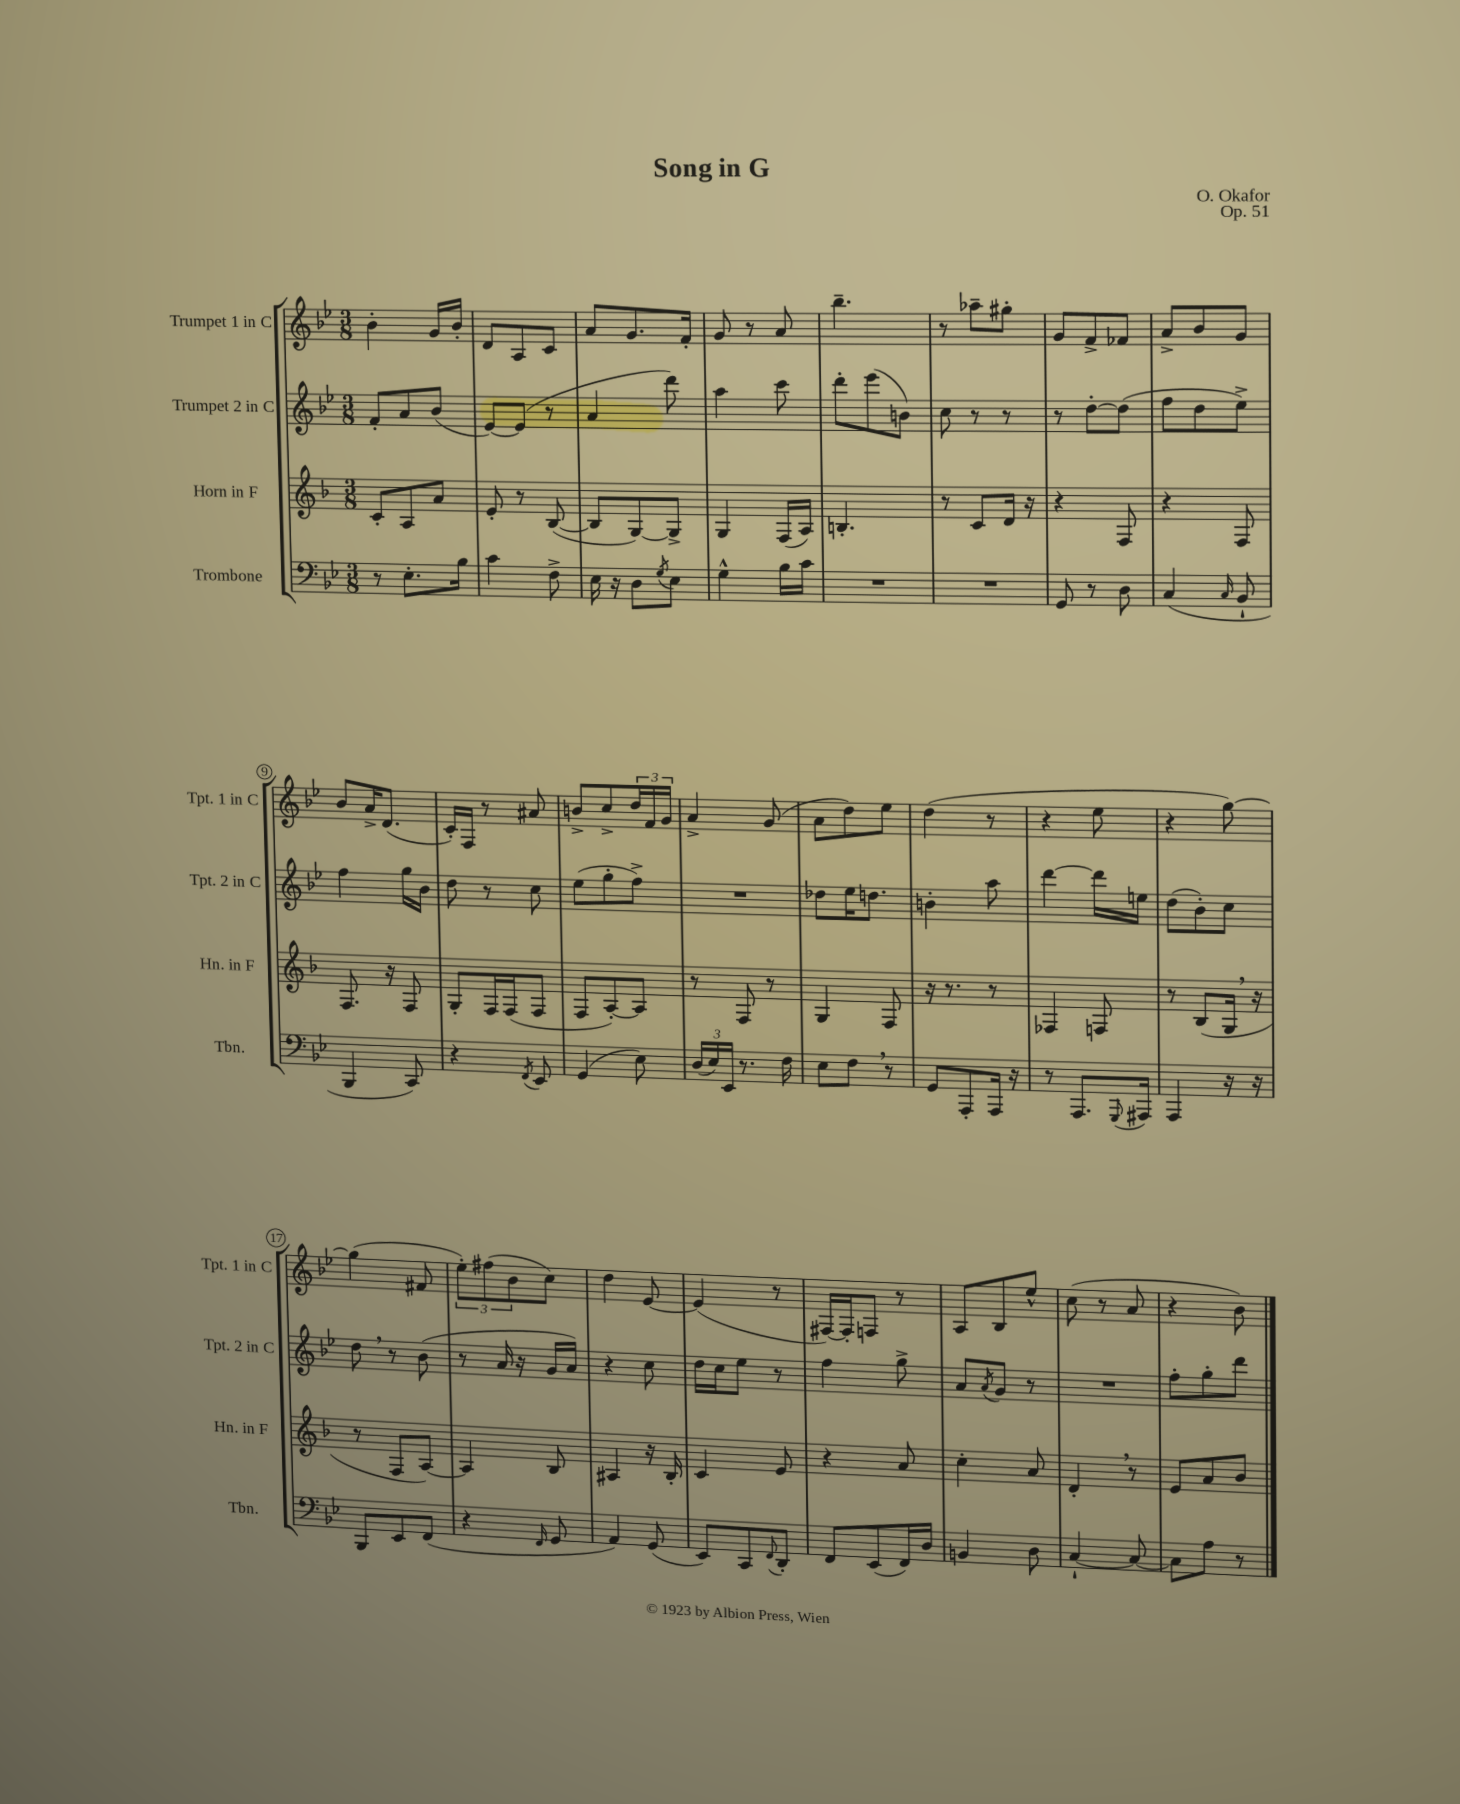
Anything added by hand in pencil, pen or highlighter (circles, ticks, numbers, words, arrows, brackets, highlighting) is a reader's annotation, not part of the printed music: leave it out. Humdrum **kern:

**kern	**kern	**kern	**kern
*part4	*part3	*part2	*part1
*staff4	*staff3	*staff2	*staff1
*I"Trombone	*I"Horn in F	*I"Trumpet 2 in C	*I"Trumpet 1 in C
*I'Tbn.	*I'Hn. in F	*I'Tpt. 2 in C	*I'Tpt. 1 in C
*clefF4	*clefG2	*clefG2	*clefG2
*k[b-e-]	*k[b-]	*k[b-e-]	*k[b-e-]
*M3/8	*M3/8	*M3/8	*M3/8
=1	=1	=1	=1
8r	8c'/L	8f'/L	4b-'\
8.E-'\L	8A/	8a/	.
.	8a/J	(8b-/J	16g/LL
16B-\Jk	.	.	16b-'/JJ
=2	=2	=2	=2
4c\	8e'/	[8e-/L)	8d/L
.	8r	(8e-/J]	8A/
8F^\	([8B-/	8r	8c/J
=3	=3	=3	=3
16E-\	8B-/L]	4a/	8a/L
16r	.	.	.
8D\L	[8G/)	.	8.g/
8qG/	.	.	.
8E-\J	8G^/J]	8ddd\)	.
.	.	.	16f'/Jk
=4	=4	=4	=4
4G^^\	4G/	4aa\	8g/
.	.	.	8r
16B-\LL	(16F/LL	8ccc\	8a/
16c\JJ	16A/JJ)	.	.
=5	=5	=5	=5
4.r	4.Bn'/	8ddd'\L	4.bb-~\
.	.	(8eee-\	.
.	.	8bn\J)	.
=6	=6	=6	=6
4.r	8r	8cc\	8r
.	8c/L	8r	8aa-X~\L
.	16d/Jk	8r	8gg#X'\J
.	16r	.	.
=7	=7	=7	=7
8GG/	4r	8r	8g/L
8r	.	[8dd'\L	8f^/
8D\	8F/	(8dd\J]	8f-X/J
=8	=8	=8	=8
(4C/	4r	8ff\L	8a^/L
.	.	8dd\	8b-/
16qqC/	.	.	.
8BB-`/	8F/	8ee-^\J)	8g/J
!!LO:LB:g=z
=9	=9	=9	=9
4BBB-/	8.F/	4ff\	8b-/L
.	.	.	16a^/K
.	16r	.	(8.d/J
8CC/)	8F/	16gg\LL	.
.	.	16b-\JJ	.
=10	=10	=10	=10
4r	8G'/L	8dd\	16c'/LL)
.	.	.	16F/JJ
.	16F/L	8r	8r
.	(16F/J	.	.
8qFF/	.	.	.
8EE-/	8F/J	8cc\	8a#X/
=11	=11	=11	=11
(4GG/	8F/L	(8ee-\L	8bn^/L
.	[8A'/)	8gg'\	8cc^/
8E-\)	8A/J]	8ff^\J)	24dd/L
.	.	.	24f/
.	.	.	24g/JJ
=12	=12	=12	=12
(24D/LL	8r	4.r	4a^/
24E-/)	.	.	.
24EE-/JJ	.	.	.
8.r	8F/	.	.
.	8r	.	(8g/
16F\	.	.	.
=13	=13	=13	=13
8E-\L	4G/	8dd-X\L	8a\L
8F,\J	.	16ee-\K	8dd\)
.	.	8.ddn\J	.
8r	8F/	.	8ee-\J
=14	=14	=14	=14
8GG/L	16r	4bn'\	(4dd\
.	8.r	.	.
8AAA'/	.	.	.
16AAA/Jk	8r	8aa\	8r
16r	.	.	.
=15	=15	=15	=15
8r	4F-X/	[4ddd\	4r
8.AAA/L	.	.	.
.	8Fn/	16ddd\LL]	8ee-\
8qqGGG/	.	.	.
16AAA#X/Jk	.	16een\JJ	.
=16	=16	=16	=16
4AAA/	8r	(8dd\L	4r
.	(8B-/L	8b-'\)	.
16r	16G,/Jk	8cc\J	[8gg\)
16r	16r	.	.
!!LO:LB:g=z
=17	=17	=17	=17
8BBB-/L	8r	8dd,\	(4gg\]
8EE-/	8F/L	8r	.
(8FF/J	[8A/J)	(8b-\	8f#X/
=18	=18	=18	=18
4r	4A/]	8r	12ee-'\L)
.	.	.	(12ff#X\
.	.	16a/	.
.	.	.	12b-\
.	.	16r	.
16qqFF/	.	.	.
8GG/	8B-/	16g/LL	8cc\J)
.	.	16a/JJ)	.
=19	=19	=19	=19
4AA/)	4A#X/	4r	4dd\
(8GG/	16r	8cc\	[8e-/
.	16B-'/	.	.
=20	=20	=20	=20
8EE-/L)	4c/	16dd\LL	(4e-/]
.	.	16cc\J	.
8CC/	.	8ee-\J	.
8qqFF/	.	.	.
8DD'/J	8e/	8r	8r
=21	=21	=21	=21
8FF/L	4r	4ff\	[16F#X/LL)
.	.	.	16F#'/J]
(8EE-/	.	.	8Fn/J
16FF/L)	8a/	8gg^\	8r
16D/JJ	.	.	.
=22	=22	=22	=22
4BBn/	4cc'\	8a/L	8A/L
.	.	8qa/	.
.	.	8g/J	8B-/
8D\	8a/	8r	8ee-^^/J
=23	=23	=23	=23
[4C`/	4d',/	4.r	(8cc\
.	.	.	8r
8C/_	8r	.	8a/
=24	=24	=24	=24
8C\L]	8e/L	8ff'\L	4r
8A\J	8a/	8gg'\	.
8r	8b-/J	8ddd\J	8b-\)
==	==	==	==
*-	*-	*-	*-
